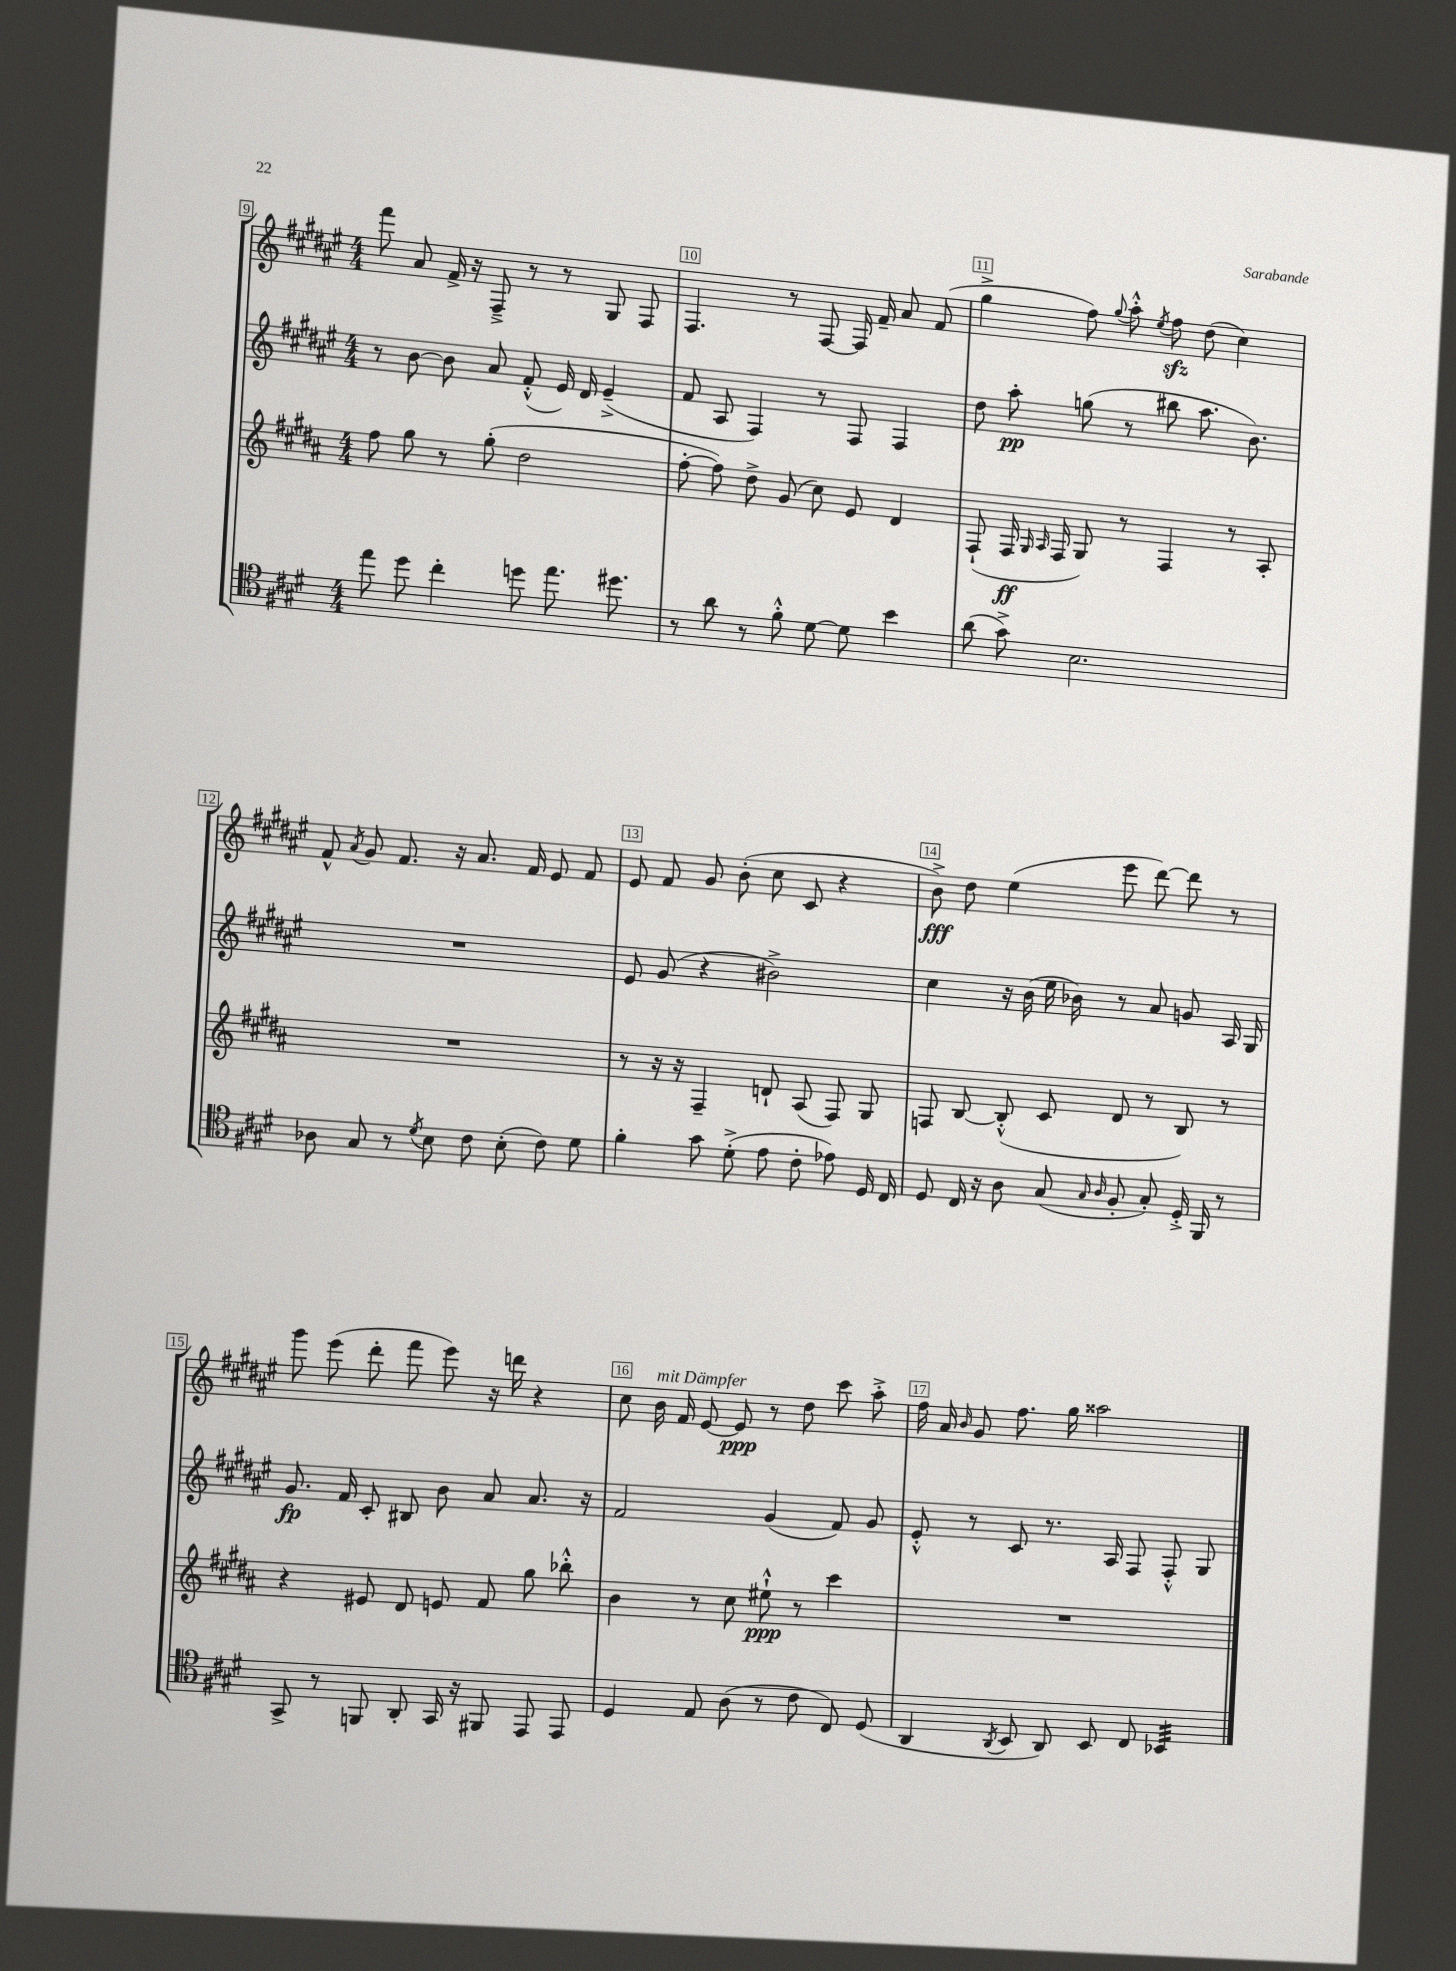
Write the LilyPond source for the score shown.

<<
\new StaffGroup <<
\new Staff = "s0" {
    \clef treble \key fis \major \numericTimeSignature \time 4/4
    \autoBeamOff fis'''8 ais'8 fis'16-> r16 fis8---> r8 r8 gis8 fis8 |
    fis4. r8 fis8~ fis16 fis'16-- ais'8 fis'8( |
    gis''4-> fis''8) \appoggiatura { gis''8 } ais''8-.-^ \acciaccatura { eis''8 } fis''8\sfz dis''8( cis''4) |
    fis'8-^ \acciaccatura { ais'8 } gis'8 fis'8. r16 ais'8. fis'16 eis'8 fis'8 |
    eis'8 fis'8 gis'8 b'8-.( cis''8 cis'8 r4 |
    b'8->\fff) dis''8 eis''4( eis'''8 dis'''8~) dis'''8 r8 |
    gis'''8 eis'''8( dis'''8-. fis'''8 eis'''8) r16 d'''16 r4 |
    cis''8 b'16^\markup { \italic "mit Dämpfer" } fis'16 eis'8~ eis'8\ppp r8 dis''8 cis'''8 ais''8-.-> |
    fis''16 ais'16 \grace { b'16 } gis'8 fis''8. gis''16 aisis''2 \bar "|." |
}
\new Staff = "s1" {
    \clef treble \key fis \major \numericTimeSignature \time 4/4
    \autoBeamOff r8 b'8~ b'8 ais'8 fis'8-.-^( eis'16) dis'16 eis'4--->( |
    fis'8 ais8 fis4) r8 fis8 fis4 |
    dis''8 ais''8-.\pp g''8( r8 bis''8 ais''8. b'8.) |
    R1 |
    eis'8 gis'8( r4 bis'2->) |
    cis''4 r16 b'16( eis''16 bes'16) r8 ais'8 g'8 ais16 gis16 |
    gis'8.\fp fis'16 cis'8-. bis8 b'8 ais'8 ais'8. r16 |
    fis'2 gis'4( fis'8) gis'8 |
    eis'8-.-^ r8 cis'8 r8. ais16 fis8 fis8-.-^ gis8 \bar "|." |
}
\new Staff = "s2" {
    \clef treble \key b \major \numericTimeSignature \time 4/4
    \autoBeamOff fis''8 gis''8 r8 gis''8-.( dis''2 |
    fis''8~-. fis''8) dis''8-> gis'8( cis''8) e'8 dis'4 |
    fis8-!( fis16\ff \grace { gis16 ais16 } fis16 gis8) r8 fis4 r8 ais8-. |
    R1 |
    r8 r16 r16 fis4-- d'8-! ais8( fis8) gis8 |
    f8 b8~ b8-.-^( cis'8 dis'8 r8 b8) r8 |
    r4 eis'8 dis'8 e'8 fis'8 gis''8 bes''8-.-^ |
    b'4 r8 cis''8 eis''8-!-^\ppp r8 cis'''4 |
    R1 \bar "|." |
}
\new Staff = "s3" {
    \clef tenor \key e \major \numericTimeSignature \time 4/4
    \autoBeamOff e''8 dis''8 cis''4-. d''8 e''8. dis''8. |
    r8 a'8 r8 fis'8-.-^ dis'8~ dis'8 b'4 |
    a'8( gis'8->) b2. |
    aes8 gis8 r8 \acciaccatura { dis'8 } b8 cis'8 b8-.( cis'8) dis'8 |
    fis'4-. gis'8 dis'8-.->( e'8 cis'8-. ees'8) dis16 cis16 |
    dis8 cis16 r16 a8 gis8( \grace { gis16 a16 } fis8-. gis8-.) dis16-.-> fis,16 r8 |
    gis,8-> r8 f,8 a,8-. gis,16 r16 fis,8 e,8 e,8 |
    dis4 e8 a8( r8 cis'8 cis8) dis8( |
    a,4 \acciaccatura { a,8 } b,8 a,8) b,8 cis8 bes,4:32 \bar "|." |
}
>>
>>
\layout { \context { \Score currentBarNumber = #9 \override BarNumber.break-visibility = ##(#f #t #t) barNumberVisibility = #all-bar-numbers-visible \override BarNumber.stencil = #(make-stencil-boxer 0.1 0.3 ly:text-interface::print) } }
